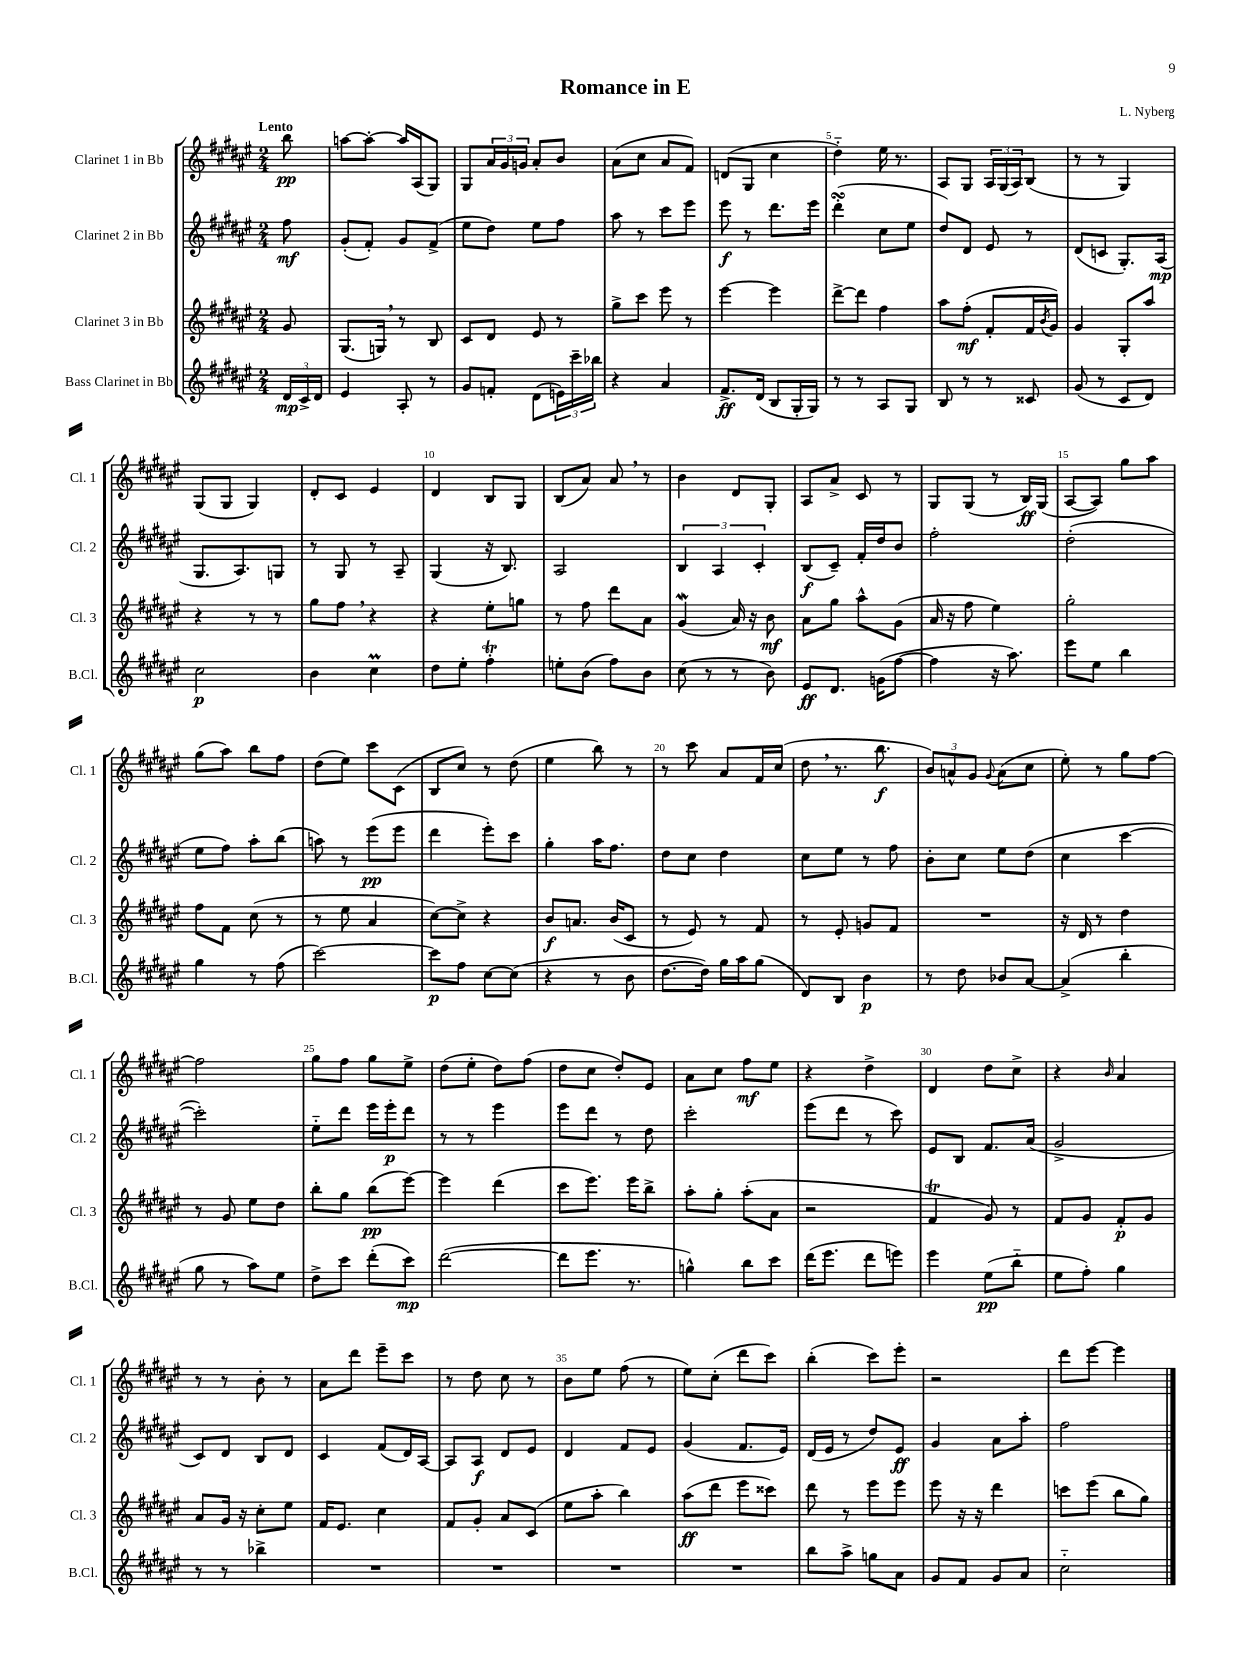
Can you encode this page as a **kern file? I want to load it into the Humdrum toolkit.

**kern	**kern	**kern	**kern
*staff4	*staff3	*staff2	*staff1
*clefG2	*clefG2	*clefG2	*clefG2
*k[f#c#g#d#a#e#]	*k[f#c#g#d#a#e#]	*k[f#c#g#d#a#e#]	*k[f#c#g#d#a#e#]
*M2/4	*M2/4	*M2/4	*M2/4
24d#/LL	8g#/	8ff#\	8bb\
24c#^/	.	.	.
24d#/JJ	.	.	.
=	=	=	=
4e#/	(8.G#/L	(8g#'/L	[8aa\L
.	.	8f#'/J)	8aa'\_J
.	16G/Jk)	.	.
8A#'/	8r	8g#/L	16aa/]LL
.	.	.	(16A#/J
8r	8B/	(8f#^/J	8G#/J)
=	=	=	=
8g#/L	8c#/L	8ee#\L	8G#/L
8f'/J	8d#/J	8dd#\J)	24a#/L
.	.	.	24g#/
.	.	.	24g/JJ
(8d#\L	8e#/	8ee#\L	8a#'/L
24e\L)	8r	8ff#\J	8b/J
24ccc#~\	.	.	.
24bb-\JJ	.	.	.
=	=	=	=
4r	8gg#^\L	8aa#\	(8a#\L
.	8ccc#\J	8r	8cc#\J
4a#/	8eee#\	8ccc#\L	8a#/L
.	8r	8eee#\J	8f#/J)
=	=	=	=
8.f#^/L	[4eee#\	8eee#\	(8d/L
.	.	8r	8G#/J
(16d#/Jk	.	.	.
8B/L	4eee#\]	8.ddd#\L	4cc#\
16G#'/L	.	.	.
16G#/JJ)	.	16eee#\Jk	.
=	=	=	=
8r	[8ddd#^\L	(4ddd#'\	4dd#'~\)
8r	8ddd#\]J	.	.
8A#/L	4ff#\	8cc#\L	16ee#\
.	.	.	8.r
8G#/J	.	8ee#\J	.
=	=	=	=
8B/	8aa#\L	8dd#/L)	8A#/L
8r	(8ff#'\J	8d#/J	8G#/J
8r	8f#'/L	8e#/	24A#/LL
.	.	.	(24G#/
.	.	.	24A#/J)
8c##/	16f#/L	8r	(8B/J
.	8qb/	.	.
.	16g#/JJ)	.	.
=	=	=	=
(8g#/	4g#/	(8d#/L	8r
8r	.	8c/J	8r
8c#/L	8G#'/L	8.G#'/L)	4G#/)
8d#/J)	8aa#/J	.	.
.	.	(16A#/Jk	.
=	=	=	=
2cc#\	4r	8.G#/L	(8G#/L
.	.	.	8G#/J
.	.	8.A#/)	.
.	8r	.	4G#/)
.	8r	8G/J	.
=	=	=	=
4b\	8gg#\L	8r	8d#'/L
.	8ff#\J	8G#/	8c#/J
4cc#\	4r	8r	4e#/
.	.	8A#~/	.
=	=	=	=
8dd#\L	4r	(4G#/	4d#/
8ee#'\J	.	.	.
4ff#'\	8ee#'\L	16r	8B/L
.	.	8.B/)	.
.	8gg\J	.	8G#/J
=	=	=	=
8ee'\L	8r	2A#/	(8B/L
(8b\J	8ff#\	.	8a#/J)
8ff#\L)	8ddd#\L	.	8a#/
8b\J	8a#\J	.	8r
=	=	=	=
(8cc#\	(4g#/	6B/	4b\
8r	.	.	.
.	.	6A#/	.
8r	16a#/)	.	8d#/L
.	16r	.	.
.	.	6c#'/	.
8b\)	8b\	.	8G#'/J
=	=	=	=
8e#/L	8a#\L	(8B/L	8A#/L
8.d#/J	8gg#\J	8c#~/J)	8a#^/J
.	8aa#^^\L	16f#'/LL	8c#/
(16g\LK	.	16dd#/J	.
[8ff#\J	(8g#\J	8b/J	8r
=	=	=	=
4ff#\]	16a#/	2ff#'\	8G#/L
.	16r	.	.
.	8ff#\	.	(8G#/J
16r	4ee#\)	.	8r
8.aa#\)	.	.	.
.	.	.	16B/LL)
.	.	.	(16G#/JJ
=	=	=	=
8eee#\L	2gg#'\	(2dd#'\	[8A#/L
8ee#\J	.	.	8A#/]J)
4bb\	.	.	8gg#\L
.	.	.	8aa#\J
=	=	=	=
4gg#\	8ff#\L	8ee#\L	(8gg#\L
.	8f#\J	8ff#\J)	8aa#\J)
8r	(8cc#\	8aa#'\L	8bb\L
(8ff#\	8r	(8bb\J	8ff#\J
=	=	=	=
[2ccc#\)	8r	8aa\)	(8dd#\L
.	8ee#\	8r	8ee#\J)
.	4a#/	(8eee#\L	8ccc#\L
.	.	8eee#\J	(8c#\J
=	=	=	=
8ccc#\]L	[8cc#\L)	4ddd#\	8B/L
8ff#\J	8cc#^\]J	.	8cc#/J)
[8cc#\L	4r	8eee#'\L)	8r
(8cc#\]J	.	8ccc#\J	(8dd#\
=	=	=	=
4r	8b/L	4gg#'\	4ee#\
.	8.a/J	.	.
8r	.	16aa#\LK	8bb\)
.	(16b/LK	8.ff#\J	.
8b\	8c#/J	.	8r
=	=	=	=
[8.dd#\L	8r	8dd#\L	8r
.	8e#/)	8cc#\J	8ccc#\
16dd#\]Jk)	.	.	.
16gg#\LL	8r	4dd#\	8a#/L
16aa#\J	.	.	.
(8gg#\J	8f#/	.	16f#/L
.	.	.	(16cc#/JJ
=	=	=	=
8d#/L)	8r	8cc#\L	8dd#\
8B/J	8e#'/	8ee#\J	8.r
4b\	8g/L	8r	.
.	.	.	8.bb\
.	8f#/J	8ff#\	.
=	=	=	=
8r	2r	8b'\L	12b/L)
.	.	.	12a^^/
8dd#\	.	8cc#\J	.
.	.	.	12g#/J
.	.	.	8qqg#/
8b-/L	.	8ee#\L	(8a\L
[8a#/J	.	(8dd#\J	8cc#\J
=	=	=	=
(4a#^/]	16r	4cc#\	8ee#'\)
.	16d#/	.	.
.	8r	.	8r
4bb'\	4dd#\	[4ccc#\	8gg#\L
.	.	.	[8ff#\J
=	=	=	=
8gg#\	8r	2ccc#'\])	2ff#\]
8r	8g#/	.	.
8aa#\L)	8ee#\L	.	.
8ee#\J	8dd#\J	.	.
=	=	=	=
8dd#^\L	8bb'\L	8ee#'~\L	8gg#\L
8ccc#\J	8gg#\J	8ddd#\J	8ff#\J
(8ddd#'\L	(8bb\L	16eee#\LL	8gg#\L
.	.	16eee#'\J	.
8ccc#\J)	[8eee#\J)	8ddd#\J	8ee#^\J
=	=	=	=
([2ddd#\	4eee#\]	8r	(8dd#\L
.	.	8r	8ee#'\J
.	(4ddd#\	4eee#\	8dd#\L)
.	.	.	(8ff#\J
=	=	=	=
8ddd#\]L	8ccc#\L	8eee#\L	8dd#\L
8.eee#\J	8.eee#\J)	8ddd#\J	8cc#\J
.	.	8r	8dd#'/L)
8.r	16eee#\LK	.	.
.	8bb^\J	8dd#\	8e#/J
=	=	=	=
4gg^^\)	8aa#'\L	2ccc#'\	8a#\L
.	8gg#'\J	.	8cc#\J
8bb\L	(8aa#'\L	.	8ff#\L
8ccc#\J	8a#\J	.	8ee#\J
=	=	=	=
(16ddd#\LK	2r	(8eee#\L	4r
8.eee#\J	.	.	.
.	.	8ddd#\J	.
8ddd#\L	.	8r	4dd#^\
8eee\J)	.	8ccc#\)	.
=	=	=	=
4eee#\	4f#/	8e#/L	4d#/
.	.	8B/J	.
(8ee#\L	8g#/)	8.f#/L	8dd#\L
8bb'~\J	8r	.	8cc#^\J
.	.	(16a#/Jk	.
=	=	=	=
8ee#\L	8f#/L	2g#^/	4r
8ff#'\J)	8g#/J	.	.
.	.	.	16qqb/
4gg#\	8f#'/L	.	4a#/
.	8g#/J	.	.
=	=	=	=
8r	8a#/L	8c#/L)	8r
8r	16g#/Jk	8d#/J	8r
.	16r	.	.
4bb-^\	8cc#'\L	8B/L	8b'\
.	8ee#\J	8d#/J	8r
=	=	=	=
2r	16f#/LK	4c#/	8a#\L
.	8.e#/J	.	.
.	.	.	8ddd#\J
.	4cc#\	(8f#/L	8eee#~\L
.	.	16d#/L)	8ccc#\J
.	.	[16A#/JJ	.
=	=	=	=
2r	8f#/L	8A#/]L	8r
.	8g#'/J	8A#/J	8dd#\
.	8a#/L	8d#/L	8cc#\
.	(8c#/J	8e#/J	8r
=	=	=	=
2r	8ee#\L	4d#/	8b\L
.	8aa#'\J	.	8ee#\J
.	4bb\)	8f#/L	(8ff#\
.	.	8e#/J	8r
=	=	=	=
2r	(8aa#\L	(4g#/	8ee#\L)
.	8ddd#\J	.	(8cc#'\J
.	8eee#\L	8.f#/L	8ddd#\L
.	8ccc##\J)	.	8ccc#\J)
.	.	16e#/Jk)	.
=	=	=	=
8bb\L	8ddd#\	(16d#/LL	(4bb'\
.	.	16e#/JJ	.
8aa#^\J	8r	8r	.
8gg\L	8eee#\L	8dd#/L)	8ccc#\L)
8a#\J	8eee#\J	8e#/J	8eee#'\J
=	=	=	=
8g#/L	8eee#\	4g#/	2r
8f#/J	16r	.	.
.	16r	.	.
8g#/L	4ddd#\	8a#\L	.
8a#/J	.	8aa#'\J	.
=	=	=	=
2cc#'~\	8ccc\L	2ff#\	8ddd#\L
.	(8eee#\J	.	[8eee#\J
.	8bb\L	.	4eee#\]
.	8gg#\J)	.	.
==	==	==	==
*-	*-	*-	*-
